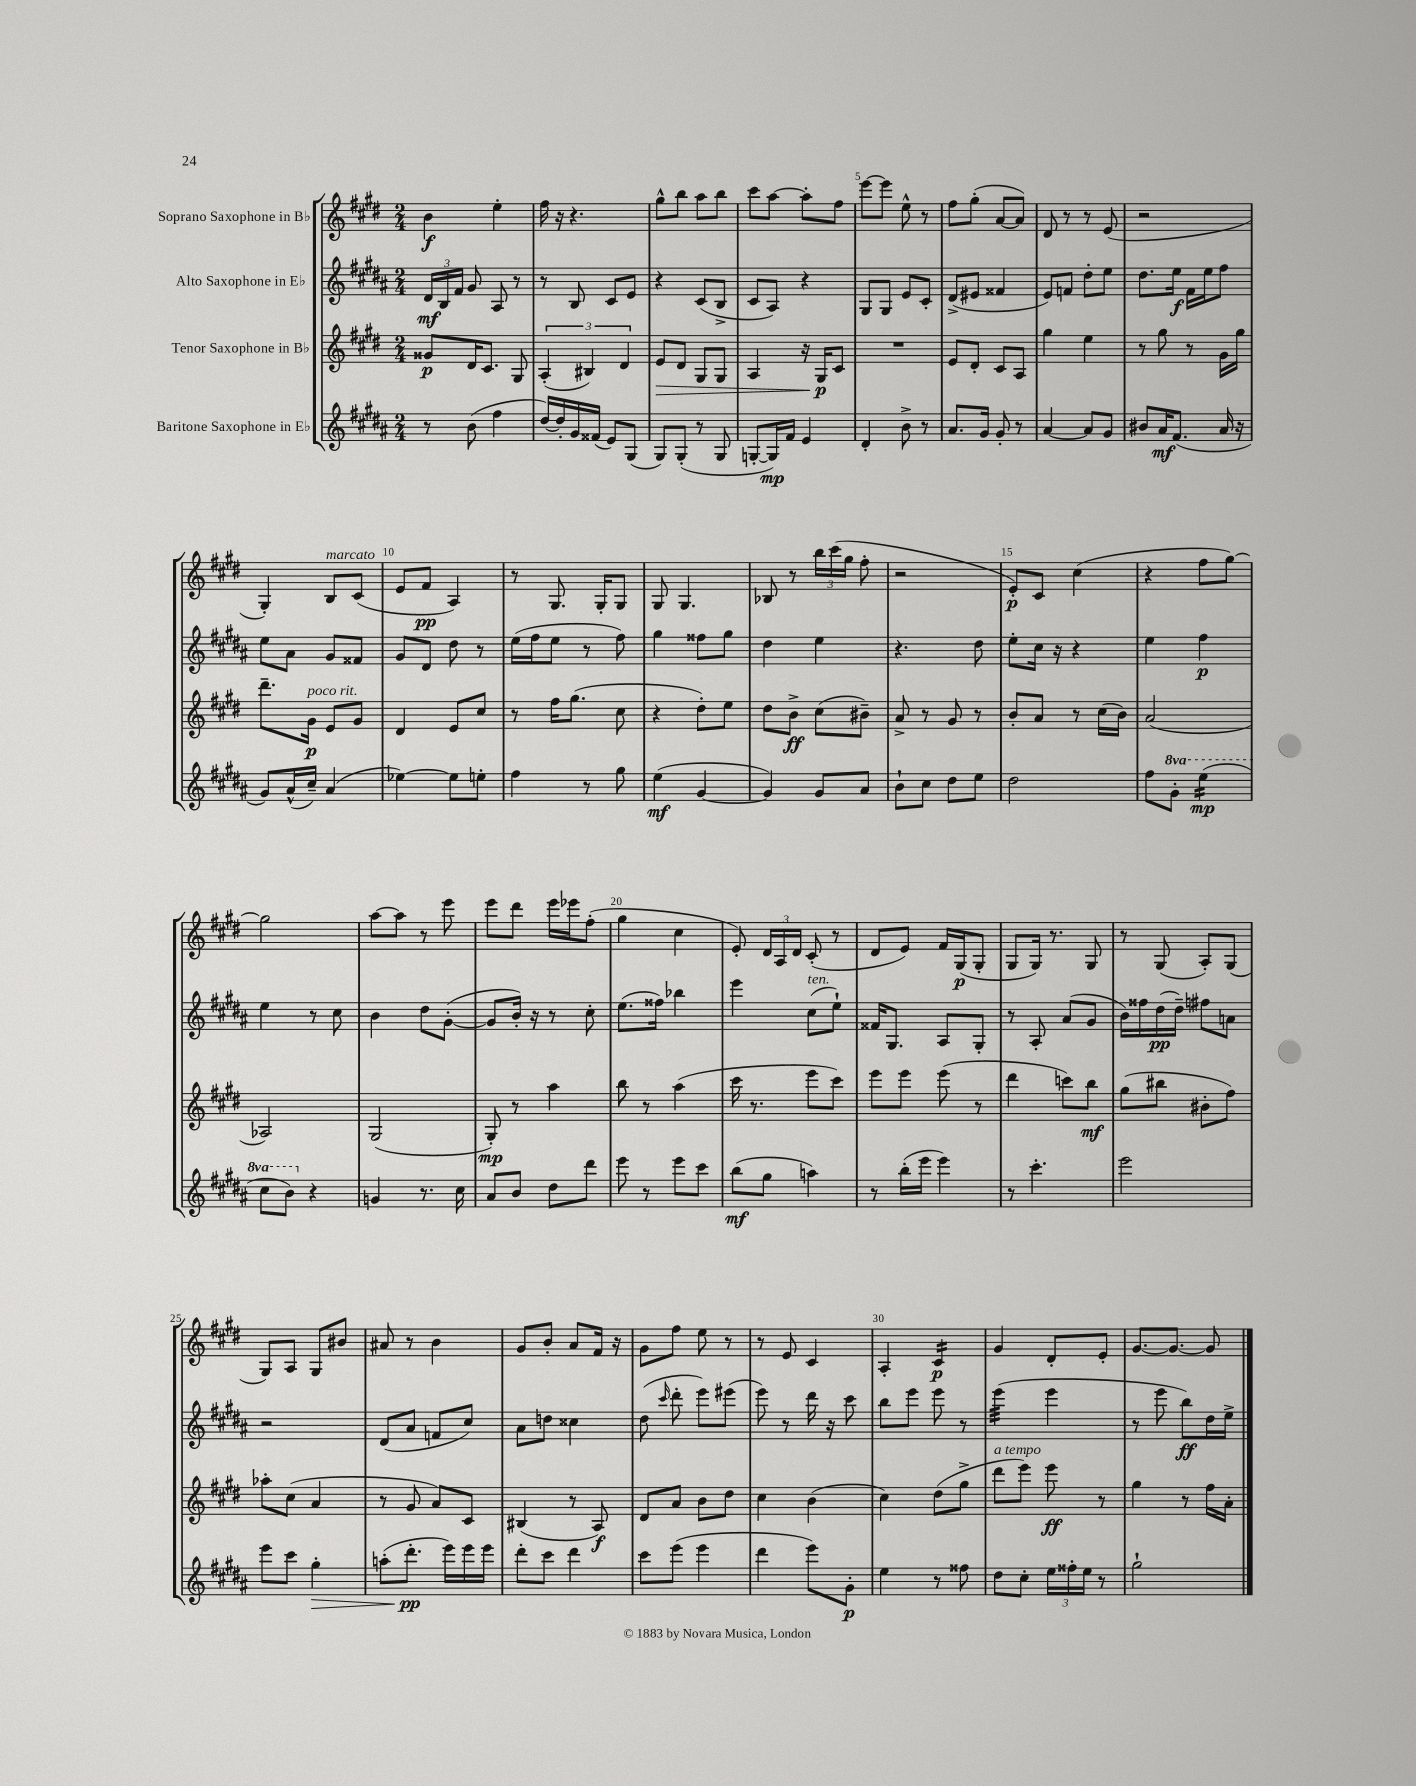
<<
\new StaffGroup <<
\new Staff = "s0" \with { instrumentName = "Soprano Saxophone in Bb" } {
    \clef treble \key e \major \numericTimeSignature \time 2/4
    \autoBeamOff b'4\f e''4-. |
    fis''16 r16 r4. |
    gis''8[-^ b''8] a''8[ b''8] |
    cis'''8[ a''8]~ a''8[-. fis''8] |
    e'''8[~ e'''8] e''8-^ r8 |
    fis''8[ gis''8]-.( a'8[~ a'8]) |
    dis'8 r8 r8 e'8( |
    r2 |
    gis4-.) b8[^\markup { \italic "marcato" } cis'8]( |
    e'8[ fis'8]\pp a4) |
    r8 gis8. gis16[-. gis8] |
    gis8 gis4. |
    bes8 r8 \tuplet 3/2 { b''16[ cis'''16( gis''16] } fis''8-. |
    r2 |
    e'8[-.\p) cis'8] cis''4( |
    r4 fis''8[ gis''8]~) |
    gis''2 |
    a''8[~ a''8] r8 e'''8 |
    e'''8[ dis'''8] e'''16[ ees'''16 fis''8]-.( |
    gis''4 cis''4 |
    e'8-.) \tuplet 3/2 { dis'16[ a16 dis'16] } cis'8-.( r8 |
    dis'8[ e'8]) fis'16[ gis16\p( gis8]-. |
    gis8[ gis16]) r8. gis8 |
    r8 gis8( a8[-.) gis8]( |
    gis8[) a8] gis8[ bis'8] |
    ais'8 r8 b'4 |
    gis'8[ b'8]-. a'8[ fis'16] r16 |
    gis'8[ fis''8] e''8 r8 |
    r8 e'8 cis'4 |
    a4-. cis'4:16\p |
    gis'4 dis'8[-. e'8]-. |
    gis'8.[~ gis'8.]~ gis'8 \bar "|." |
}
\new Staff = "s1" \with { instrumentName = "Alto Saxophone in Eb" } {
    \clef treble \key b \major \numericTimeSignature \time 2/4
    \autoBeamOff \tuplet 3/2 { dis'16[\mf b16 fis'16] } gis'8 ais8 r8 |
    r8 b8 cis'8[ e'8] |
    r4 cis'8[( b8]-> |
    cis'8[ ais8]) r4 |
    gis8[ gis8] e'8[ cis'8]-. |
    dis'8[->( eis'8] fisis'4 |
    e'8[) f'8] dis''8[-. e''8] |
    dis''8.[ e''16]\f fis'16[ e''16 fis''8] |
    e''8[ ais'8] gis'8[ fisis'8] |
    gis'8[ dis'8] dis''8 r8 |
    e''16[( fis''16 e''8] r8 fis''8) |
    gis''4 fisis''8[ gis''8] |
    dis''4 e''4 |
    r4. dis''8 |
    e''8[-. cis''16] r16 r4 |
    e''4 fis''4\p |
    e''4 r8 cis''8 |
    b'4 dis''8[ gis'8]~-.( |
    gis'8[ b'16]-.) r16 r8 cis''8-. |
    e''8.[( fisis''16]) bes''4 |
    e'''4 cis''8[^\markup { \italic "ten." }( e''8]-!) |
    fisis'16[ gis8.] ais8[ gis8]-. |
    r8 ais8-. ais'8[( gis'8] |
    b'16[) fisis''16 dis''16\pp( dis''16]--) fis''8[ a'8] |
    r2 |
    dis'8[( ais'8] f'8[ cis''8]) |
    ais'8[ d''8] cisis''4 |
    dis''8( \grace { cis'''16 } dis'''8-. e'''8[) eis'''8]( |
    e'''8) r8 dis'''16 r16 cis'''8 |
    b''8[ e'''8] e'''8 r8 |
    e'''4:32( e'''4 |
    r8 e'''8 b''8[\ff) dis''16 e''16]-> \bar "|." |
}
\new Staff = "s2" \with { instrumentName = "Tenor Saxophone in Bb" } {
    \clef treble \key e \major \numericTimeSignature \time 2/4
    \autoBeamOff gisis'8[\p dis'16 cis'8.] gis8 |
    \tuplet 3/2 { a4-.( bis4) dis'4 } |
    e'8[\> dis'8] gis8[ gis8] |
    a4 r16 gis16[\p\! cis'8] |
    R2 |
    e'8[ dis'8]-. cis'8[ a8] |
    gis''4 e''4 |
    r8 gis''8 r8 gis'16[ gis''16] |
    dis'''8.[-- gis'16]\p^\markup { \italic "poco rit." } e'8[ gis'8] |
    dis'4 e'8[ cis''8] |
    r8 fis''16[ gis''8.]( cis''8 |
    r4 dis''8[-.) e''8] |
    dis''8[ b'8]->\ff cis''8[( bis'8]--) |
    a'8-> r8 gis'8 r8 |
    b'8[-. a'8] r8 cis''16[( b'16]) |
    a'2( |
    aes2) |
    gis2( |
    gis8-.\mp) r8 a''4 |
    b''8 r8 a''4( |
    cis'''16 r8. e'''8[ cis'''8]) |
    e'''8[ e'''8] e'''8( r8 |
    dis'''4 c'''8[) b''8]\mf |
    gis''8[( bis''8] bis'8[-. fis''8]) |
    aes''8[-. cis''8]( a'4 |
    r8 gis'8 a'8[) cis'8] |
    bis4( r8 a8\f) |
    dis'8[ a'8] b'8[ dis''8] |
    cis''4 b'4( |
    cis''4) dis''8[( gis''8]-> |
    dis'''8[^\markup { \italic "a tempo" } e'''8]) e'''8\ff r8 |
    gis''4 r8 fis''16[ a'16]-. \bar "|." |
}
\new Staff = "s3" \with { instrumentName = "Baritone Saxophone in Eb" } {
    \clef treble \key b \major \numericTimeSignature \time 2/4 \set Staff.ottavationMarkups = #ottavation-simple-ordinals
    \autoBeamOff r8 b'8( fis''4 |
    dis''16[~) dis''16-. gis'16 fisis'16]( e'8[) gis8]( |
    gis8[) gis8]-.( r8 gis8 |
    g8[~-. g16\mp) fis'16] e'4 |
    dis'4-. b'8-> r8 |
    ais'8.[ gis'16] gis'8-. r8 |
    ais'4~ ais'8[ gis'8] |
    bis'8[ ais'16\mf fis'8.]( ais'16 r16 |
    gis'8[) ais'16-^( cis''16]--) ais'4( |
    ees''4~) ees''8[ e''8]-. |
    fis''4 r8 gis''8 |
    e''4\mf( gis'4~ |
    gis'4) gis'8[ ais'8] |
    b'8[-! cis''8] dis''8[ e''8] |
    dis''2 |
    fis''8[ \ottava #1 gis''8]-. e'''4:16\mp( |
    cis'''8[ b''8]) \ottava #0 r4 |
    g'4 r8. cis''16 |
    ais'8[ b'8] dis''8[ dis'''8] |
    e'''8 r8 e'''8[ cis'''8] |
    b''8[\mf( gis''8] a''4) |
    r8 b''16[-.( e'''16] e'''4) |
    r8 cis'''4.-. |
    e'''2 |
    e'''8[ cis'''8] gis''4-.\> |
    a''8[-.( dis'''8.]-.\pp\! e'''16[) e'''16 e'''16] |
    dis'''8[-. cis'''8] dis'''4 |
    cis'''8[ e'''8]( e'''4 |
    dis'''4 e'''8[) gis'8]-.\p |
    e''4 r8 fisis''8 |
    dis''8[ cis''8]-. \tuplet 3/2 { e''16[ fisis''16-. e''16] } r8 |
    gis''2-! \bar "|." |
}
>>
>>
\layout { \context { \Score \override BarNumber.break-visibility = ##(#f #t #t) barNumberVisibility = #(every-nth-bar-number-visible 5) } }
